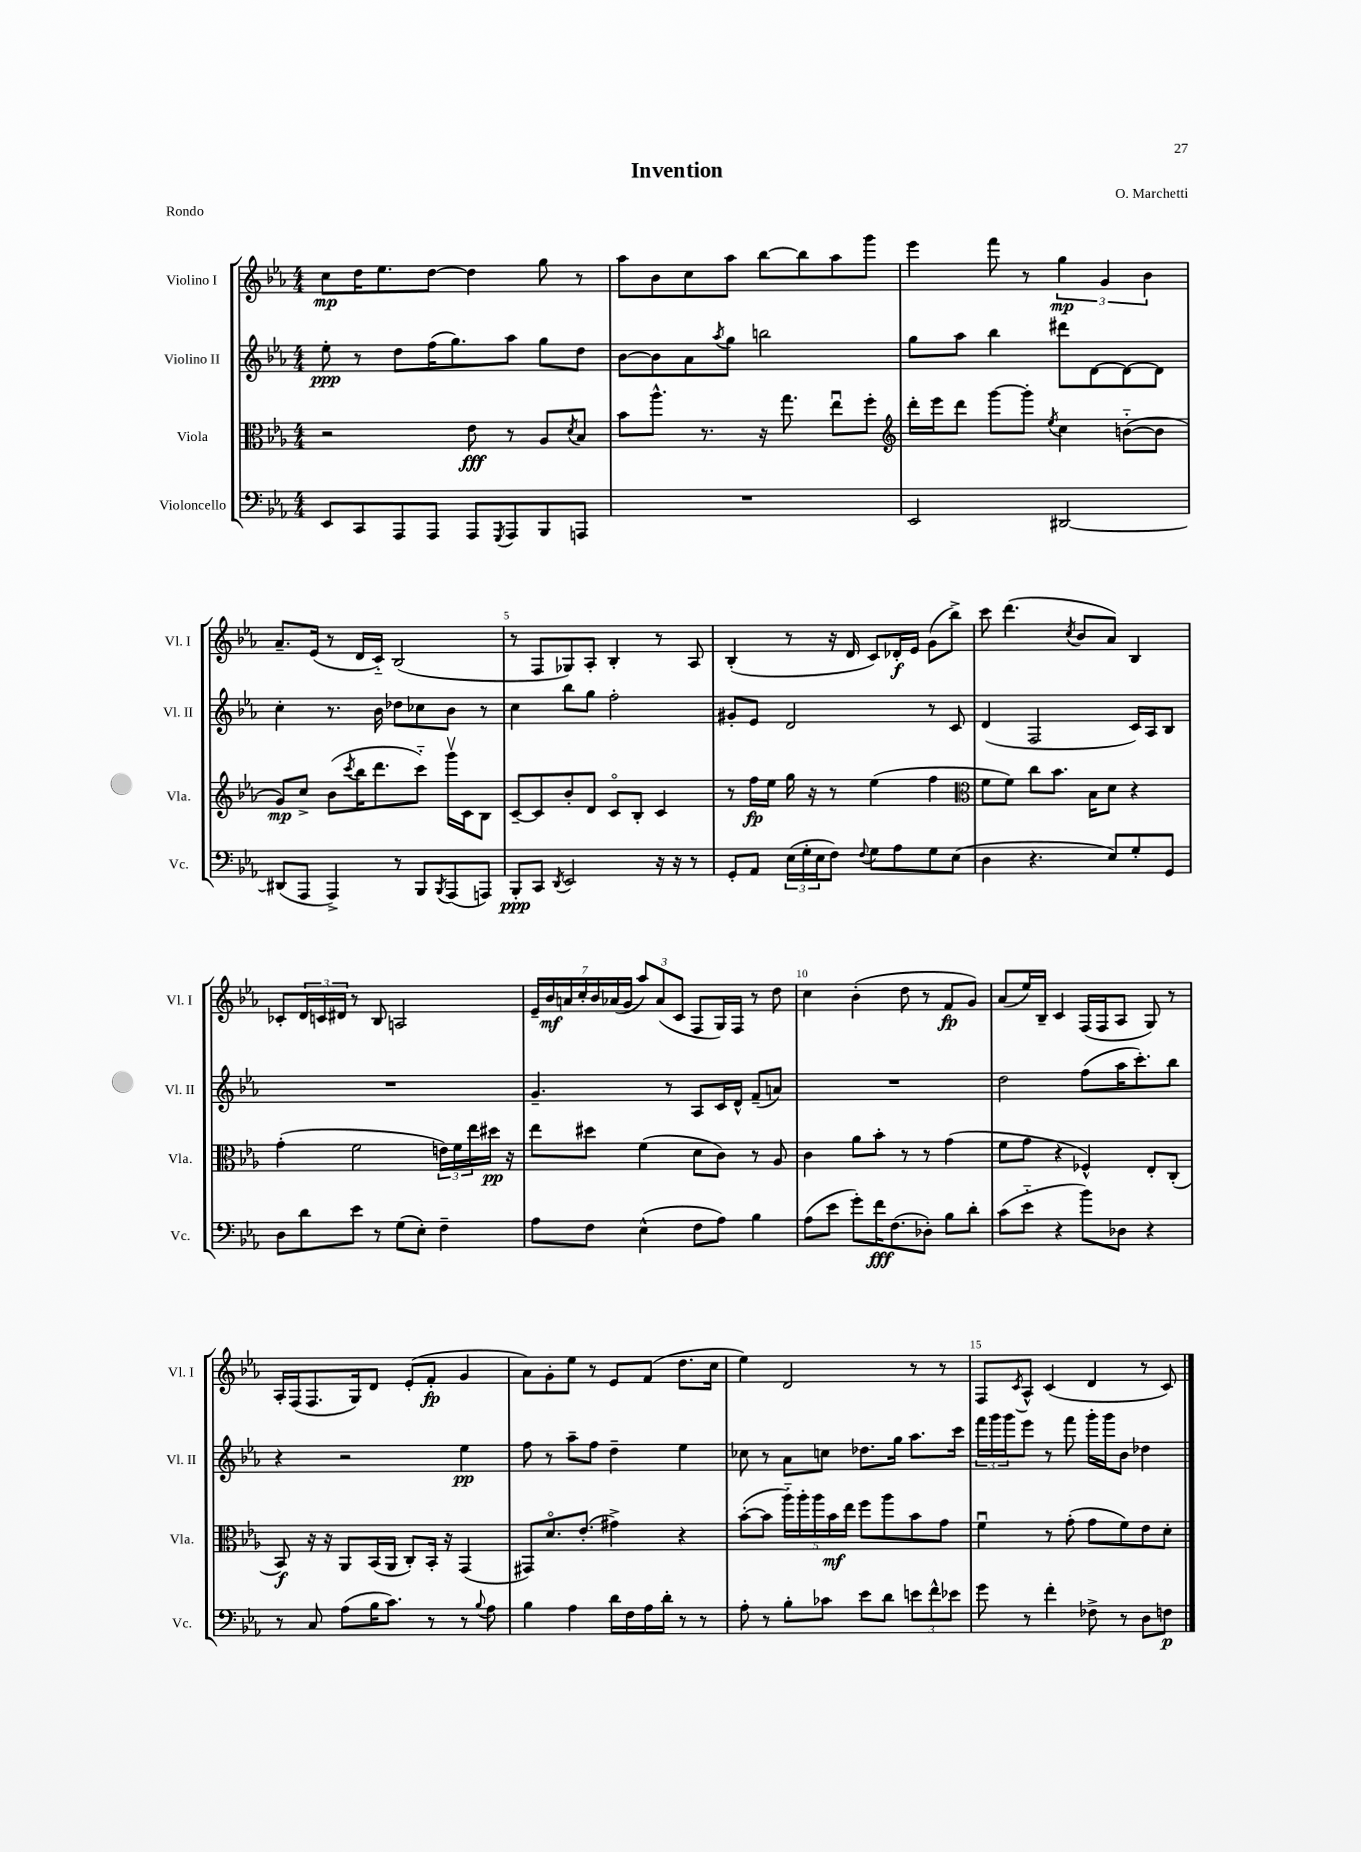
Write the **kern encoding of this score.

**kern	**kern	**kern	**kern
*staff4	*staff3	*staff2	*staff1
*clefF4	*clefC3	*clefG2	*clefG2
*k[b-e-a-]	*k[b-e-a-]	*k[b-e-a-]	*k[b-e-a-]
*M4/4	*M4/4	*M4/4	*M4/4
8EE-	2r	8ee-'	8cc
8CC	.	8r	16dd
.	.	.	8.ee-
8AAA-	.	8dd	.
8AAA-	.	(16ff	[8dd
.	.	8.gg)	.
8AAA-	8e-	.	4dd]
8qGGG	.	.	.
8AAA-	8r	8aa-	.
8BBB-	8A-	8gg	8gg
.	8qd	.	.
8AAA	8B-	8dd	8r
=	=	=	=
1r	8b-	[8b-	8aa-
.	8.aa-^^	8b-]	8b-
.	.	8a-	8cc
.	8.r	.	.
.	.	8qaa-	.
.	.	8gg	8aa-
.	16r	2bb	[8bb-
.	8.gg	.	.
.	.	.	8bb-]
.	8ee-u	.	8aa-
.	8ff'	.	8ggg
=	=	=	=
*	*clefG2	*	*
2EE-	16ddd'	8gg	4eee-
.	16eee-	.	.
.	8ddd	8aa-	.
.	[8ggg	4bb-	8fff
.	8ggg']	.	8r
.	8qee-	.	.
[2DD#	4cc	8ddd#	6gg
.	.	[8d	.
.	.	.	6g
.	([8b'~	8d_	.
.	.	.	6b-
.	8b]	8d]	.
=	=	=	=
(8DD#]	8g)	4cc'	8.a-~
8AAA-	8cc^	.	.
.	.	.	(16e-
4AAA-^)	(8b-	8.r	8r
.	8qccc	.	.
.	16bb-	.	16d
.	8.ddd	16b-	16c'~)
8r	.	8dd-	(2B-
8BBB-	8ccc'~)	8cc-	.
8qBBB-	.	.	.
(8AAA-	16gggv	8b-	.
.	16c	.	.
8AAA)	8B-	8r	.
=	=	=	=
8BBB-'	[8c~	4cc	8r
8CC	8c]	.	8F
8qDD	.	.	.
2EE-	8b-'	8bb-	8G-)
.	8d	8gg	8A-'
.	8co	2ff'	4B-'
.	8B-'	.	.
16r	4c	.	8r
16r	.	.	.
8r	.	.	8A-
=	=	=	=
8GG'	8r	8g#'	(4B-'
8AA-	16ff	8e-	.
.	16ee-	.	.
(24E-	16gg	2d	8r
24G'	.	.	.
.	16r	.	.
24E-	.	.	.
8F)	8r	.	16r
.	.	.	16d
8qqF	.	.	.
8G	(4ee-	.	8c)
8A-	.	.	16d-'
.	.	.	16e-
8G	4ff	8r	(8g
(8E-	.	8c	8bb-^)
=	=	=	=
*	*clefC3	*	*
4D	8f	(4d	8ccc
.	8f)	.	(4.ddd
4.r	8cc	2F	.
.	8.b-	.	.
.	.	.	8qcc
.	.	.	8b-
.	16B-	.	.
8E-)	8d	.	8a-)
8G'	4r	16c)	4B-
.	.	16A-	.
8GG	.	8B-	.
=	=	=	=
8D	(4g'	1r	8c-'
8d	.	.	24d
.	.	.	24c
.	.	.	24d#
8e-	2f	.	8r
8r	.	.	8B-
(8G	.	.	2A
8E-')	.	.	.
4F~	24e)	.	.
.	24f	.	.
.	24ee-	.	.
.	16dd#	.	.
.	16r	.	.
=	=	=	=
8A-	8ee-	4.g~	28e-~
.	.	.	28b-
.	.	.	28a
.	.	.	28cc'
8F	8dd#	.	.
.	.	.	28b-
.	.	.	(28a-
.	.	.	28g
(4E-^^	(4f	.	12aa-)
.	.	.	(12a-
.	.	8r	.
.	.	.	12c
8F	8d	8A-	8F
8A-)	8c)	16c	16G)
.	.	16d^^	16F
4B-	8r	(8f~	8r
.	8A-	8a)	8dd
=	=	=	=
(8A-	4c	1r	4cc
8e-	.	.	.
8g')	8a-	.	(4b-'
16f	8b-'	.	.
(8.F	.	.	.
.	8r	.	8dd
8D-')	8r	.	8r
8B-	(4g	.	8f
8d'	.	.	8g)
=	=	=	=
(8c	8f	2dd	(8a-
8e-'~	8g	.	16ee-)
.	.	.	16B-~
4r	4r	.	4c
8b-)	4F-^^)	(8ff	(16F
.	.	.	16F
8D-	.	16aa-	8A-
.	.	8.ccc')	.
4r	8E-'	.	8G)
.	(8C'	8bb-	8r
=	=	=	=
8r	8BB-)	4r	16A-'
.	.	.	(16F
8C	16r	.	8.F
.	16r	.	.
(8A-	8AA-	2r	.
.	.	.	16G)
16B-	(16BB-	.	8d
8.c)	16AA-	.	.
.	8C')	.	(8e-'
8r	16BB-'	.	8f'
.	16r	.	.
8r	(4GG	4ee-	4g
8qqB-	.	.	.
8A-	.	.	.
=	=	=	=
4B-	8GG#)	8ff	8a-)
.	8.do	8r	8g'
4A-	.	8aa-~	8ee-
.	(8.e-'	.	.
.	.	8ff	8r
16d	4g#^)	4dd~	8e-
16F	.	.	.
16A-	.	.	(8f
16d'	.	.	.
8r	4r	4ee-	8.dd
8r	.	.	.
.	.	.	16cc
=	=	=	=
8A-'	([8b-'	8cc-	4ee-)
8r	8b-]	8r	.
8B-'	20aa-'~)	8a-	2d
.	20aa-'	.	.
.	20aa-	.	.
8c-	.	8cc	.
.	20b-	.	.
.	20ee-	.	.
8e-	8ff	8.dd-	.
8d	8aa-	.	.
.	.	16gg	.
12e	8b-	8.aa-	8r
12f^^	.	.	.
.	8g	.	8r
12e-	.	.	.
.	.	16ccc	.
=	=	=	=
8g	4fu	24fff	8F
.	.	24ggg	.
.	.	24ggg	.
.	.	.	8qc
8r	.	8eee-	8A-^^
4f'	8r	8r	(4c
.	(8g'	8fff	.
8F-^	8g	16ggg'	4d
.	.	16ggg	.
8r	8f)	8b-	.
8D	8e-	4dd-	8r
8F	8d'	.	8c)
==	==	==	==
*-	*-	*-	*-
